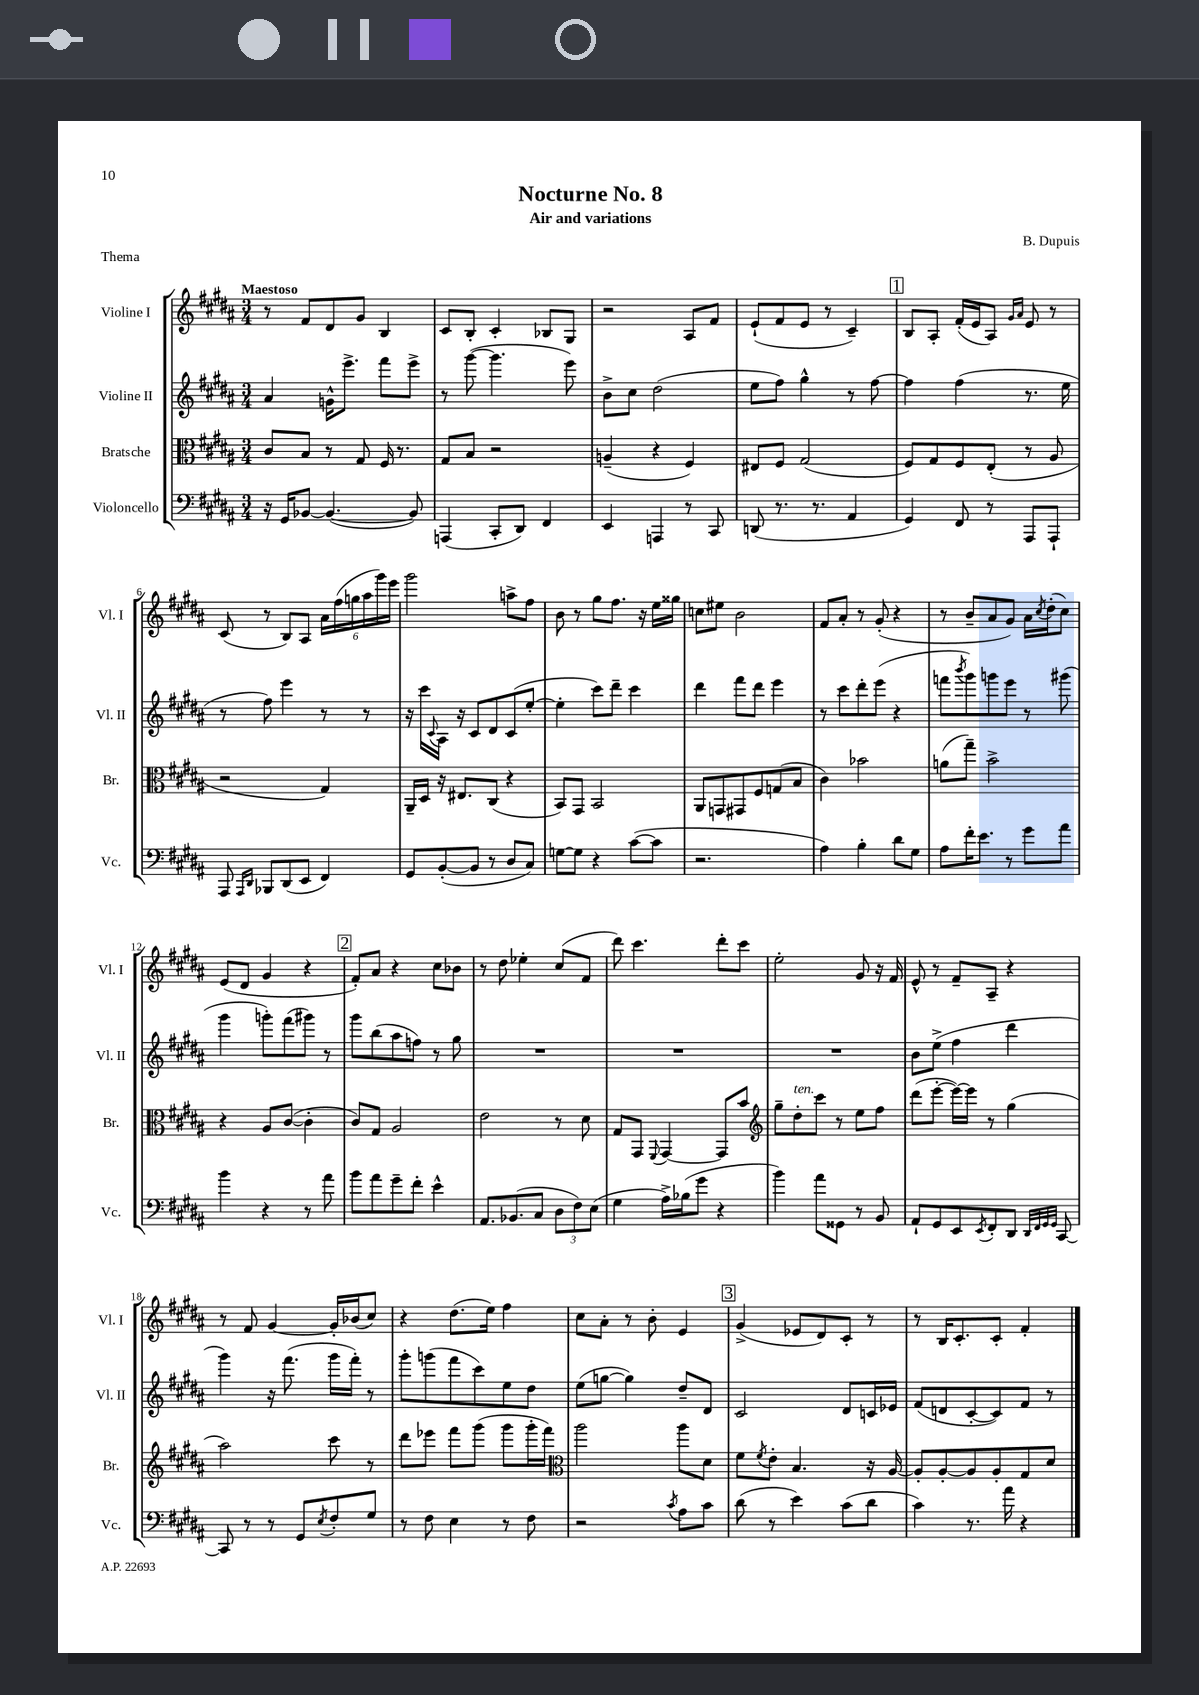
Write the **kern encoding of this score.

**kern	**kern	**kern	**kern
*part4	*part3	*part2	*part1
*staff4	*staff3	*staff2	*staff1
*I"Violoncello	*I"Bratsche	*I"Violine II	*I"Violine I
*I'Vc.	*I'Br.	*I'Vl. II	*I'Vl. I
*clefF4	*clefC3	*clefG2	*clefG2
*k[f#c#g#d#a#]	*k[f#c#g#d#a#]	*k[f#c#g#d#a#]	*k[f#c#g#d#a#]
*M3/4	*M3/4	*M3/4	*M3/4
=1	=1	=1	=1
!	!	!	!LO:TX:a:B:t=Maestoso
16r	8c#/L	4a#/	8r
16GG#/KL	.	.	.
[8BB-X/J	8B/J	.	8f#/L
(4.BB-/_	8r	16gn^^\KL	8d#/
.	.	8.eee^\J	.
.	8G#/	.	8g#/J
.	16F#/	8fff#\L	4B/
.	8.r	.	.
8BB-/])	.	8eee^\J	.
=2	=2	=2	=2
(4AAAn/	8G#/L	8r	8c#/L
.	8B/J	([8ggg#\	8B'/J
8CC#'/L	2r	4.ggg#\]	4c#'/
8DD#/J)	.	.	.
4FF#/	.	.	8B-X/L
.	.	8eee\)	8G#/J
=3	=3	=3	=3
4EE/	(4An~/	8b^\L	2r
.	.	8cc#\J	.
4AAAn/	4r	(2dd#\	.
8r	4F#/)	.	8A#/L
8CC#/	.	.	8f#/J
=4	=4	=4	=4
(8DDn/	8E#X/L	8ee\L	(8e`/L
8.r	8F#/J	8ff#\J)	8f#/
.	(2G#/	4gg#^^\	8e/J
8.r	.	.	.
.	.	.	8r
4AA#/	.	8r	4c#~/)
.	.	[8ff#\	.
!!LO:REH:place=s1:t=1
=5	=5	=5	=5
4GG#/)	8F#/L)	4ff#\]	8B/L
.	8G#/	.	8A#'/J
8FF#/	8F#/	(4ff#\	(16f#'/LL
.	.	.	16e/J
8r	(8E'/J	.	8A#/J)
.	.	.	16qqg#/LL
.	.	.	16qqa#/JJ
8AAA#/L	8r	8.r	8e/
8AAA#`/J	8A#/	.	8r
.	.	16ee\	.
!!LO:LB:g=z
=6	=6	=6	=6
8AAA#/	2r	8r	(8c#/
16qqAAA#/LL	.	.	.
16qqDD#/JJ	.	.	.
8BBB-X/L	.	8ff#\)	8r
(8DD#/	.	4eee\	8B/L)
8EE/J	.	.	8A#/J
4FF#/)	4G#/)	8r	24a#\LL
.	.	.	(24ff#\
.	.	.	24ggn\
.	.	8r	24aa#\
.	.	.	24ggg#\)
.	.	.	24eee\JJ
=7	=7	=7	=7
8GG#/L	16AA#~/LL	16r	2ggg#\
.	16D#/JJ	16ccc#\LL	.
.	.	8qqc#/	.
([8BB'/	16r	16A#\JJ	.
.	8.E#X/L	16r	.
8BB/J]	.	8c#/L	.
8r	(8C#/J	8d#/	.
8D#/L	4r	(8c#/	8aan^\L
8C#/J)	.	[8ee'/J	8ff#\J
=8	=8	=8	=8
[8Gn\L	8BB/L)	4ee'\]	8b\
8G\J]	8GG#/J	.	8r
4r	2BB/	8ccc#\L)	8gg#\L
.	.	8ddd#~\J	8.ff#\J
([8c#\L	.	4ccc#\	.
.	.	.	16r
8c#\J]	.	.	16ee\LL
.	.	.	16gg##X\JJ
=9	=9	=9	=9
2.r	8AA#/L	4ddd#\	8ccn\L
.	8GGn/	.	8ee#X\J
.	8GG#X/	8fff#\L	2b\
.	8F#/	8ddd#\J	.
.	(8Gn/	4eee\	.
.	8B/J	.	.
=10	=10	=10	=10
4A#\)	4c#\)	8r	8f#/L
.	.	8ccc#\L	8a#'/J
4B'\	2b-X\	8ddd#'\	8r
.	.	(8eee\J	(8g#'/
8d#\L	.	4r	4r
8G#\J	.	.	.
=11	=11	=11	=11
8A#\L	(8an\L	8fffn\L	8r
.	.	8qbbb/	.
16f#'\K	8gg#~\J)	8ggg#\)	8b~/L
8.e\J	.	.	.
.	2b^\	8gggn\	8a#/
8r	.	8eee\J	8g#/J)
8g#\L	.	8r	16a#\LL
.	.	.	8qcc#/
.	.	.	(16dd#'\J
8a#\J	.	(8ggg#X\	8cc#\J)
!!LO:LB:g=z
=12	=12	=12	=12
4b\	4r	4ggg#\	(8e/L
.	.	.	8d#/J
4r	8A#/L	8gggn'\L)	4g#/
.	([8c#/J	(8fff#\	.
8r	4c#'\]	8ggg#X\J)	4r
8a#\	.	8r	.
!!LO:REH:place=s1:t=2
=13	=13	=13	=13
8b\L	8c#/L)	8ggg#\L	8f#'/L)
8a#\	8G#/J	(8bb\	8a#/J
8g#~\	2A#/	8aa#\	4r
8f#'\J	.	8ffn\J)	.
4e^^\	.	8r	8cc#\L
.	.	8gg#\	8b-X\J
=14	=14	=14	=14
8.AA#/L	2e\	2.r	8r
.	.	.	8dd#\
(8.BB-X/	.	.	.
.	.	.	4ee-X'\
8C#/J	.	.	.
12D#\L	8r	.	(8cc#/L
12F#\)	.	.	.
.	8d#\	.	8f#/J
(12E\J	.	.	.
=15	=15	=15	=15
4G#\	8G#/L	2.r	8ddd#\)
.	8GG#/J	.	4.ccc#\
.	8qqFF#/	.	.
16A#^\LL)	[4GG#/	.	.
(16B-X\J	.	.	.
8g#\J	.	.	.
4r	8GG#/L]	.	8ddd#'\L
.	8b/J	.	8ccc#\J
=16	=16	=16	=16
*	*clefG2	*	*
4b\)	8gg#~\L	2.r	2ee'\
!	!LO:TX:a:i:t=ten.	!	!
.	8dd#'\	.	.
8a#\L	8ccc#\J	.	.
8GG##X\J	8r	.	.
8r	8ee\L	.	8g#/
8BB/	8ff#\J	.	16r
.	.	.	16f#/
=17	=17	=17	=17
8AA#`/L	(8ddd#\L	8b\L	8e^^/
8GG#/	[8eee'\J	(8ee^\J	8r
8EE/	16eee\LL_)	4ff#\	8f#~/L
.	16eee\JJ]	.	.
8qEE/	.	.	.
8FF#'/	8r	.	8A#~/J
8DD#/J	(4gg#\	4ddd#\	4r
32qqDD#/LLL	.	.	.
32qqFF#/	.	.	.
32qqGG#/	.	.	.
32qqGG#/JJJ	.	.	.
[8CC#/	.	.	.
!!LO:LB:g=z
=18	=18	=18	=18
8CC#/]	2aa#\)	4ggg#\)	8r
8r	.	.	8f#/
8r	.	16r	[4g#/
.	.	(8.fff#\	.
8GG#/L	.	.	.
8qE/	.	.	.
8F#'/	8ccc#\	16ggg#\LL	16g#'/LL]
.	.	16fff#'\JJ)	(16b-X/J
8G#/J	8r	8r	8cc#/J)
=19	=19	=19	=19
8r	8ddd#\L	8ggg#'\L	4r
8F#\	8eee-X\J	(8gggn\	.
4E\	8fff#\L	8fff#\	(8.dd#\L
.	(8ggg#\J	8ccc#\)	.
.	.	.	16ee\Jk)
8r	8ggg#\L	8ee\	4ff#\
8F#\	16ggg#'\L	8dd#\J	.
.	16fff#\JJ)	.	.
=20	=20	=20	=20
*	*clefC3	*	*
2r	2aa#\	(8ee\L	8cc#\L
.	.	[8ggn\J	8a#'\J
.	.	4gg\])	8r
.	.	.	8b'\
8qc#/	.	.	.
8A#\L	8aa#\L	8dd#~/L	4e/
8c#\J	8d#\J	8d#/J	.
!!LO:REH:place=s1:t=3
=21	=21	=21	=21
(8d#\	8f#\L	2c#/	(4g#^/
.	8qf#/	.	.
8r	8e'\J	.	.
4e\)	4.B/	.	8e-X/L
.	.	.	8d#/)
(8c#\L	.	8d#/L	8c#'/J
8d#\J	16r	16cn/L	8r
.	[16A#/	16e-X/JJ	.
=22	=22	=22	=22
4c#\)	8A#'/L]	(8f#/L	8r
.	[8A#'/	8dn/	16B/KL
.	.	.	8.c#'/
8.r	8A#/]	[8c#'/	.
.	8A#'/	8c#/])	8c#'/J
16a#\	.	.	.
4r	8G#/	8f#/J	4f#'/
.	8d#/J	8r	.
==	==	==	==
*-	*-	*-	*-
